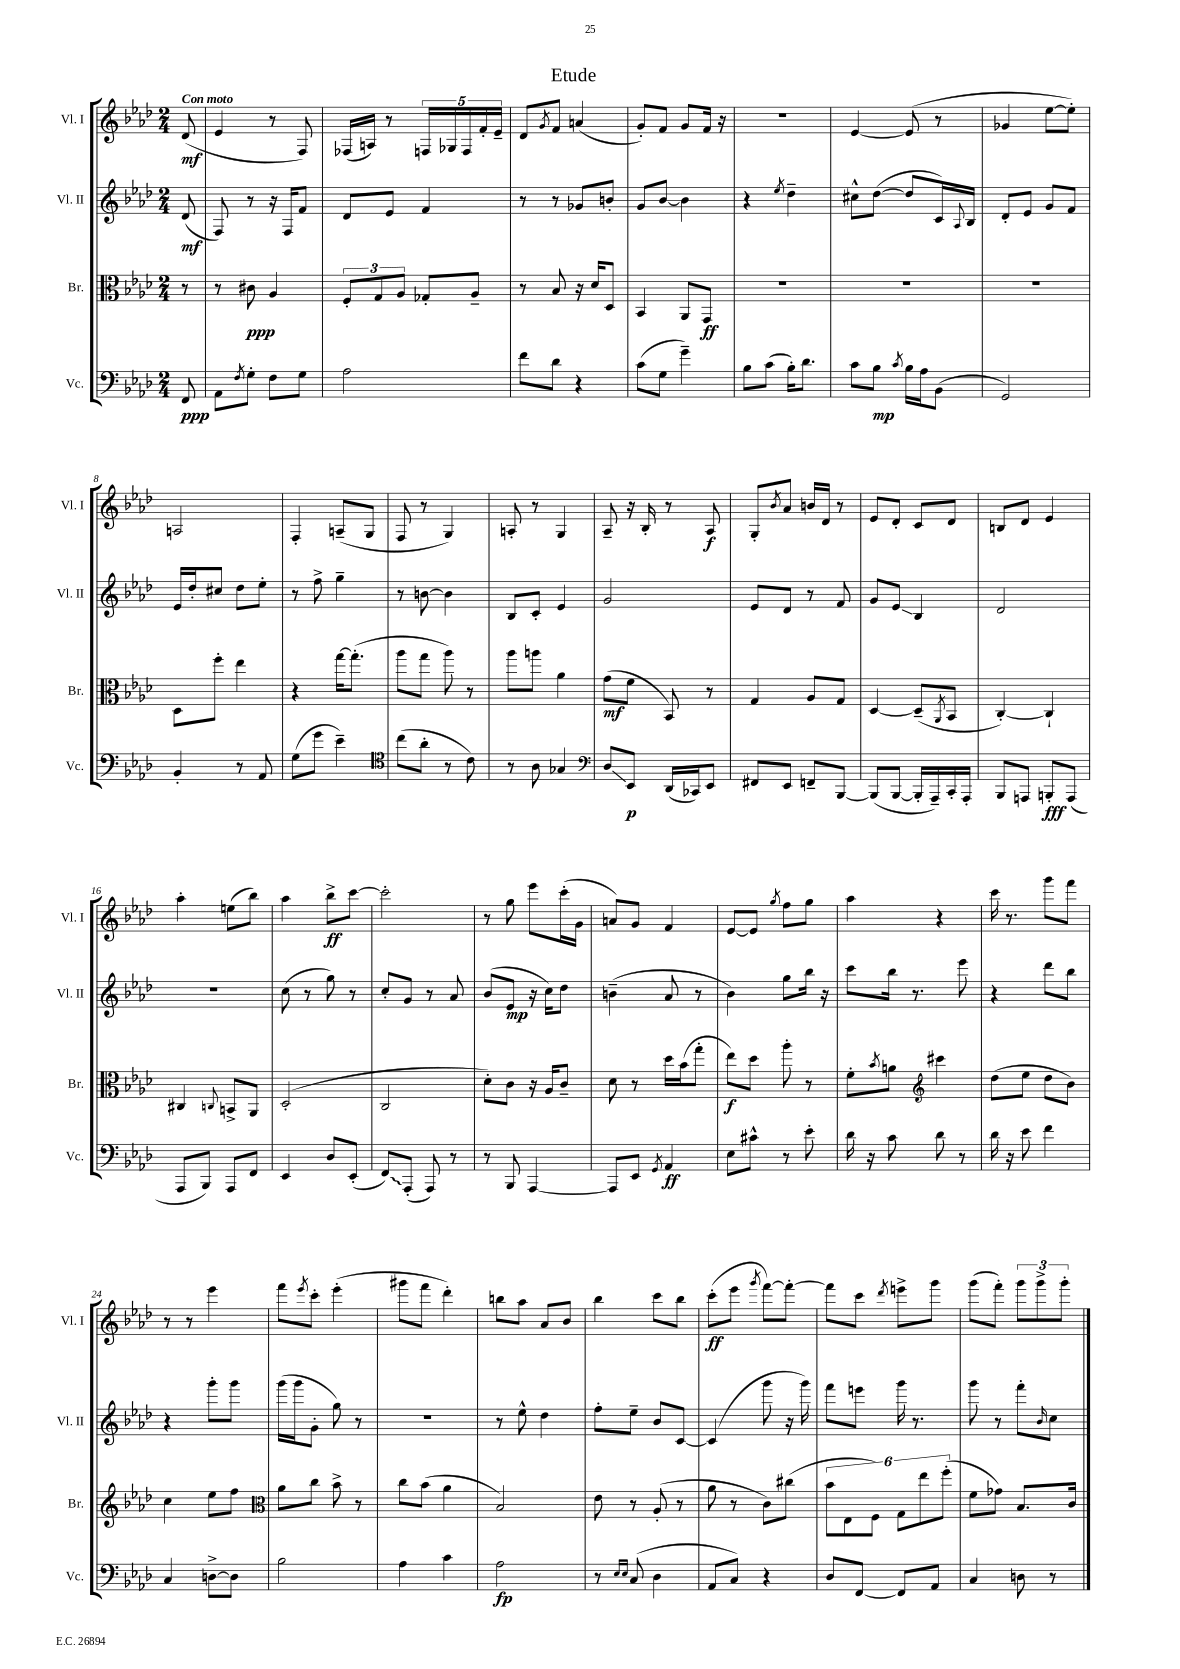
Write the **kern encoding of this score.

**kern	**kern	**kern	**kern
*staff4	*staff3	*staff2	*staff1
*clefF4	*clefC3	*clefG2	*clefG2
*k[b-e-a-d-]	*k[b-e-a-d-]	*k[b-e-a-d-]	*k[b-e-a-d-]
*M2/4	*M2/4	*M2/4	*M2/4
8FF	8r	(8d-	(8d-
=	=	=	=
8AA-	8r	8F)	4e-
8qF	.	.	.
8G'	8c#	8r	.
8F	4A-	16r	8r
.	.	16F	.
8G	.	8f	8F)
=	=	=	=
2A-	12F'	8d-	(16F-
.	.	.	16A)
.	12G	.	.
.	.	8e-	8r
.	12A-	.	.
.	8G-'	4f	20F
.	.	.	20G-
.	.	.	20F
.	8A-~	.	.
.	.	.	20f'
.	.	.	20e-~
=	=	=	=
8f	8r	8r	8d-
.	.	.	8qg
8d-	8B-	8r	8f
4r	16r	8g-	(4a
.	16d-	.	.
.	8D-	8b'	.
=	=	=	=
(8c	4BB-	8g	8g')
8G	.	[8b-	8f
4g~)	8AA-	4b-]	8g
.	8GG	.	16f
.	.	.	16r
=	=	=	=
8B-	2r	4r	2r
(8c	.	.	.
.	.	8qee-	.
16B-')	.	4dd-~	.
8.d-	.	.	.
=	=	=	=
8c	2r	8cc#^^	[4e-
8B-	.	([8dd-	.
8qc	.	.	.
16B-	.	8dd-]	(8e-]
16A-	.	.	.
(8BB-	.	16c)	8r
.	.	8qqA-	.
.	.	16B-	.
=	=	=	=
2GG)	2r	8d-'	4g-
.	.	8e-	.
.	.	8g	[8ee-
.	.	8f	8ee-'])
=	=	=	=
4BB-'	8D-	16e-	2A
.	.	16dd-'	.
.	8ff'	8cc#	.
8r	4ee-	8dd-	.
8AA-	.	8ee-'	.
=	=	=	=
(8G	4r	8r	4F'
8g	.	8ff^	.
4e-~)	[16gg	4gg~	(8A~
.	(8.gg']	.	.
.	.	.	8G
=	=	=	=
*clefC4	*	*	*
(8cc	8aa-	8r	8F
8a-'	8gg	[8b	8r
8r	8aa-)	4b]	4G)
8c)	8r	.	.
=	=	=	=
8r	8aa-	8B-	8A'
8A-	8aa	8c'	8r
4G-	4a-	4e-	4G
=	=	=	=
*clefF4	*	*	*
8D-	(8g	2g	8A-~
8EE-	8f	.	16r
.	.	.	16B-'
(16DD-	8BB-)	.	8r
16CC-)	.	.	.
8EE-	8r	.	8A-
=	=	=	=
8FF#	4G	8e-	8G'
.	.	.	8qb-
8EE-	.	8d-	8a-
8FF~	8A-	8r	16b
.	.	.	16d-
[8BBB-	8G	8f	8r
=	=	=	=
(8BBB-]	[4D-	8g	8e-
[8BBB-	.	8e-	8d-'
16BBB-']	(8D-~]	4B-	8c
16AAA-~)	.	.	.
.	8qAA-	.	.
16CC'	8BB-	.	8d-
16AAA-'	.	.	.
=	=	=	=
8BBB-	[4C')	2d-	8B
8AAA	.	.	8d-
8BBB'	4C`]	.	4e-
(8AAA	.	.	.
=	=	=	=
8AAA-	4C#	2r	4aa-'
8BBB-)	.	.	.
.	8qqC	.	.
8AAA-	8BB^	.	(8ee
8FF	8AA-	.	8bb-)
=	=	=	=
4EE-	(2D-'	(8cc	4aa-
.	.	8r	.
8D-	.	8gg)	8bb-^
(8EE-'	.	8r	[8ccc
=	=	=	=
8FF)	2C	8cc'	2ccc']
(8AAA-'	.	8g	.
8AAA-)	.	8r	.
8r	.	8a-	.
=	=	=	=
8r	8d-')	(8b-	8r
8BBB-	8c	8e-	8gg
[4AAA-	16r	16r	8eee-
.	16A-	16cc)	.
.	8c~	8dd-	(16ccc'
.	.	.	16g
=	=	=	=
8AAA-]	8d-	(4b~	8a)
8EE-	8r	.	8g
8qGG	.	.	.
4AA-	16dd-	8a-	4f
.	(16b-	.	.
.	8gg'	8r	.
=	=	=	=
8E-	8ee-)	4b-)	[8e-
8c#^^	8dd-	.	8e-]
.	.	.	8qgg
8r	8aa-'	8gg	8ff
8e-'	8r	16bb-	8gg
.	.	16r	.
=	=	=	=
16d-	8f'	8ccc	4aa-
16r	.	.	.
.	8qb-	.	.
8c	8a	16bb-	.
.	.	8.r	.
*	*clefG2	*	*
8d-	4ccc#	.	4r
8r	.	8eee-	.
=	=	=	=
16d-	(8dd-	4r	16ccc
16r	.	.	8.r
8e-	8ee-	.	.
4f	8dd-	8ddd-	8ggg
.	8b-)	8bb-	8fff
=	=	=	=
4C	4cc	4r	8r
.	.	.	8r
[8D^	8ee-	8ggg'	4eee-
8D]	8ff	8ggg	.
=	=	=	=
*	*clefC3	*	*
2B-	8a-	(16ggg	8fff
.	.	16ggg	.
.	.	.	8qeee-
.	8cc	8g'	8ccc'
.	8b-^	8gg)	(4eee-'
.	8r	8r	.
=	=	=	=
4A-	8cc	2r	8ggg#
.	(8b-	.	8fff
4c	4a-	.	4ddd-')
=	=	=	=
2A-	2B-)	8r	8bb
.	.	8ee-^^	8aa-
.	.	4dd-	8a-
.	.	.	8b-
=	=	=	=
8r	8e-	8ff'	4bb-
16qqE-	.	.	.
16qqE-	.	.	.
(8C	8r	8ee-~	.
4D-	(8A-'	8b-	8ccc
.	8r	[8c	8bb-
=	=	=	=
8AA-	8a-	(4c]	(8ccc'
8C)	8r	.	8eee-
.	.	.	8qggg
4r	8c)	8ggg	[8fff)
.	(8cc#	16r	8fff'_
.	.	16ggg)	.
=	=	=	=
8D-	12b-	8fff	8fff]
.	12E-	.	.
[8FF	.	8eee	8ccc
.	12F)	.	.
.	.	.	8qddd-
8FF]	12G	16ggg	8eee^
.	.	8.r	.
.	12ee-	.	.
8AA-	.	.	8ggg
.	(12ff'	.	.
=	=	=	=
4C	8f	8ggg	(8ggg
.	8g-)	8r	8fff')
8D	8.B-	8fff'	12ggg
.	.	.	12ggg^
.	.	16qqb-	.
8r	.	8cc	.
.	.	.	12ggg'
.	16c	.	.
==	==	==	==
*-	*-	*-	*-
